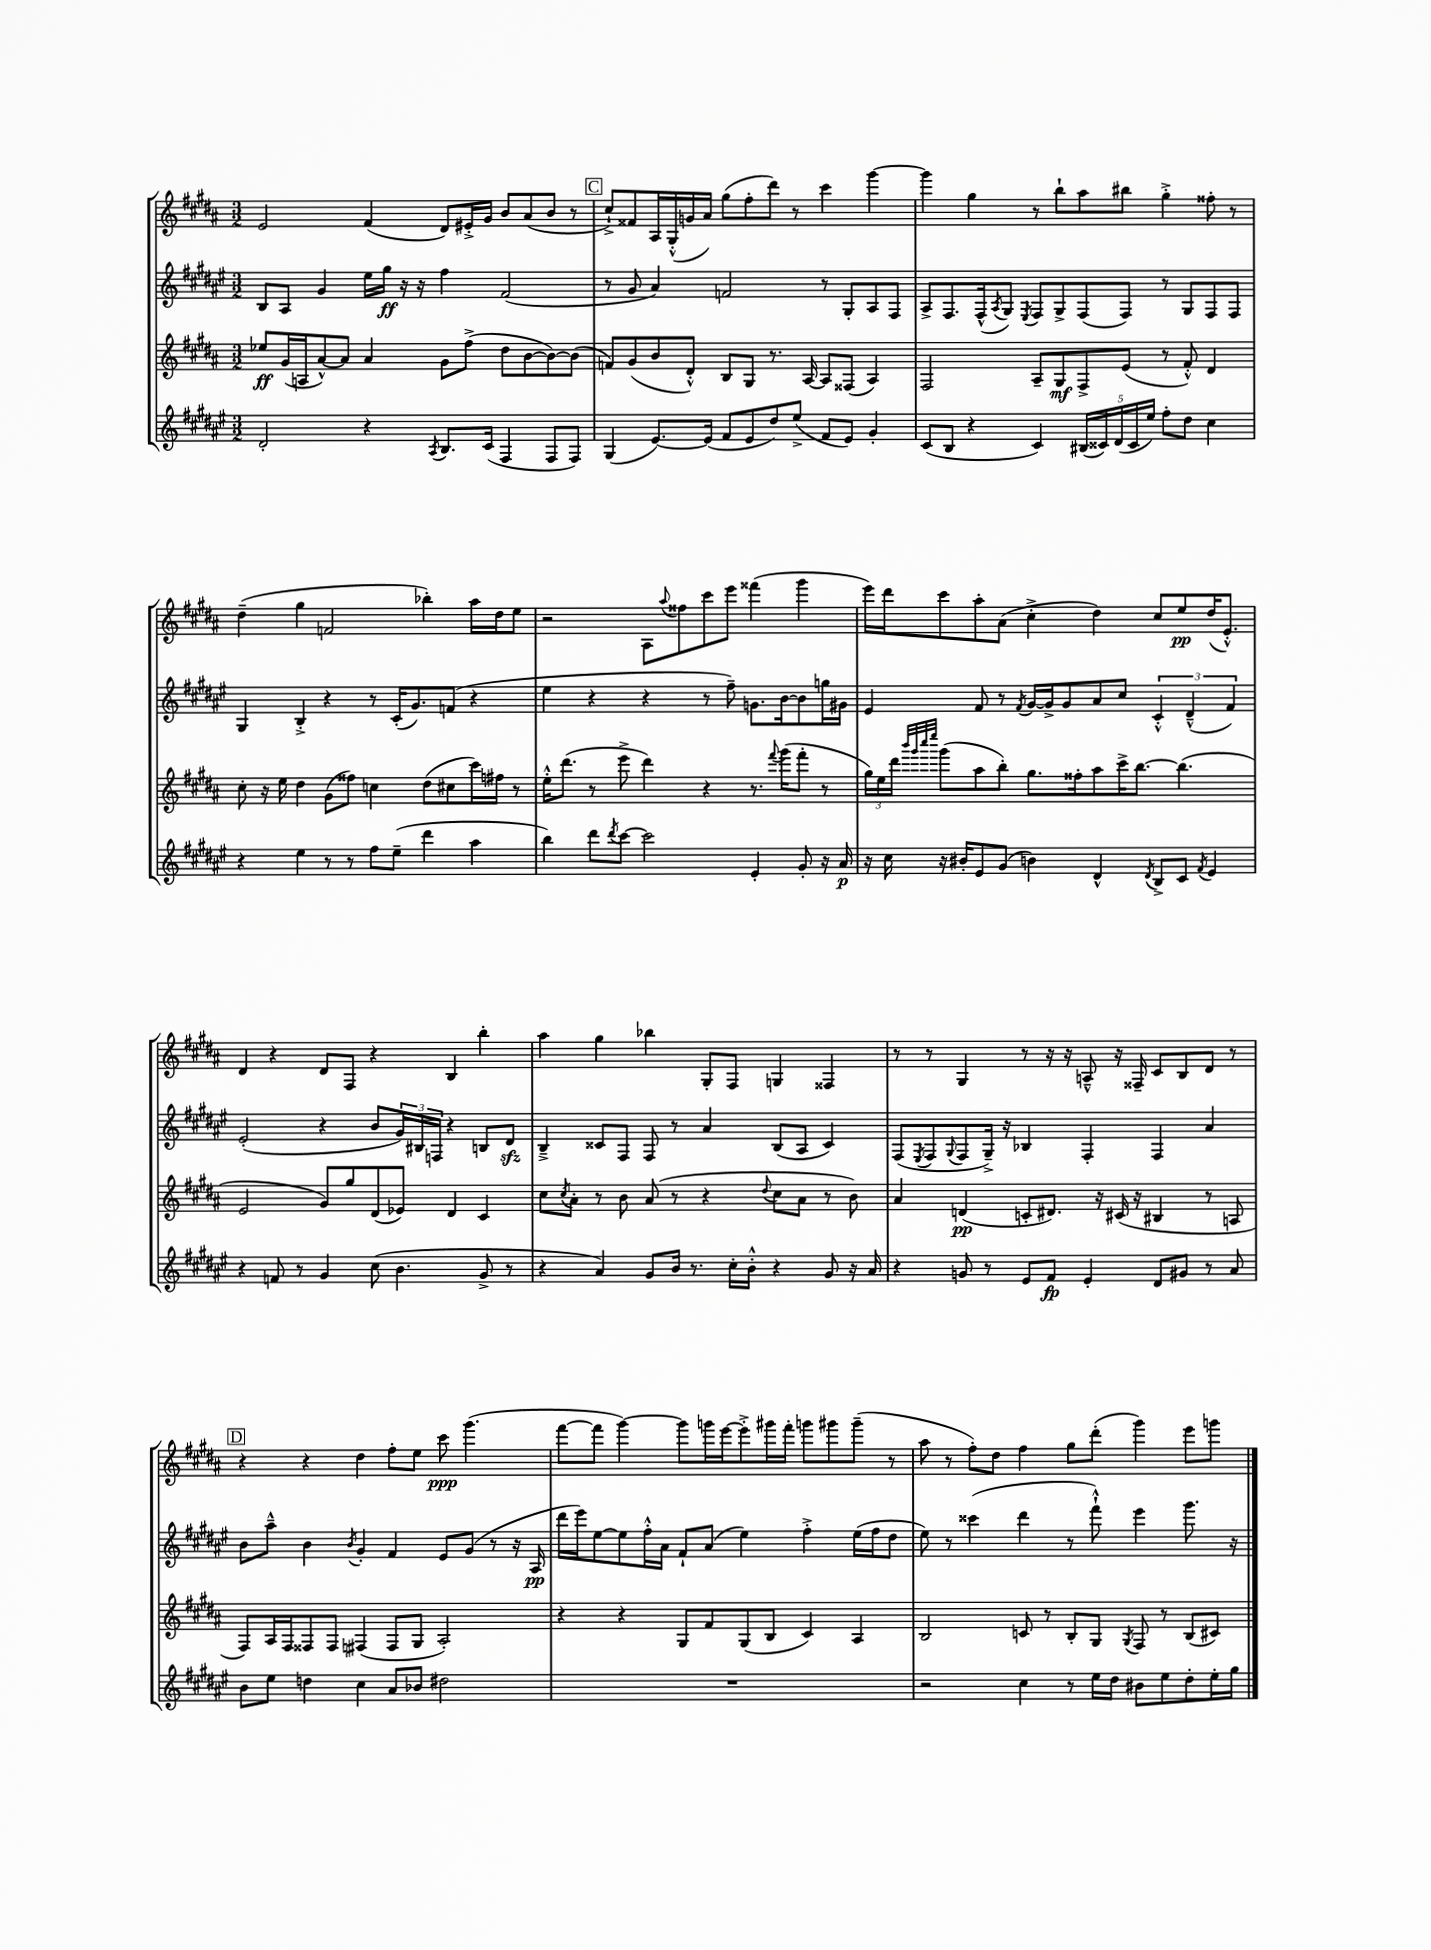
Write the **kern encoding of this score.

**kern	**kern	**kern	**kern
*staff4	*staff3	*staff2	*staff1
*clefG2	*clefG2	*clefG2	*clefG2
*k[f#c#g#d#a#e#]	*k[f#c#g#d#a#]	*k[f#c#g#d#a#e#]	*k[f#c#g#d#a#]
*M3/2	*M3/2	*M3/2	*M3/2
2d#'	8ee-	8B	2e
.	(16g#	8A#	.
.	16A	.	.
.	[8a#^^)	4g#	.
.	8a#]	.	.
4r	4a#	16ee#	(4f#
.	.	16gg#	.
.	.	16r	.
.	.	16r	.
8qA#	.	.	.
8.B	8g#	4ff#	8d#)
.	(8ff#^	.	16e#'^
(16c#	.	.	16g#
4F#	8dd#	(2f#	8b
.	[8b	.	(8a#
8F#	8b_)	.	8b
8F#)	(8b]	.	8r
=	=	=	=
(4G#	8f)	8r	8cc#`^)
.	(8g#	8g#	8f##
[8.e#)	8b	4a#)	16A#
.	.	.	(16G#'^^
.	8d#'^^)	.	16g
(16e#]	.	.	16a#)
8f#	8B	2f	(8gg#
8e#	8G#	.	8ff#'
8dd#)	8.r	.	8ddd#)
(8ee#^	.	.	8r
.	[16A#	.	.
8f#	8A#]	8r	4ccc#
8e#)	(8F##	8G#'	.
4g#'	4A#)	8A#	[4ggg#
.	.	8F#	.
=	=	=	=
(8c#	2F#	8A#^	4ggg#]
8B	.	8.F#	.
4r	.	.	4gg#
.	.	(16F#^^	.
.	.	8qA#	.
.	.	8G#)	.
.	.	8qE#	.
4c#)	8A#~	8F#	8r
.	8G#	8G#^	8bb`
(20B#	8F#^	(8F#	8aa#
20c##)	.	.	.
(20d#	.	.	.
.	(8e	8F#)	8bb#
20c##	.	.	.
20ee#)	.	.	.
8ff#'	8r	8r	4gg#'^
8dd#	8f#'^^)	8G#	.
4cc#	4d#	8F#	8ff##'
.	.	8F#	8r
=	=	=	=
4r	8cc#'	4G#	(4dd#~
.	16r	.	.
.	16ee	.	.
4ee#	4dd#	4B'^	4gg#
8r	(8g#	4r	2f
8r	8ff##)	.	.
8ff#	4cc	8r	.
(8ee#~	.	(16c#'	.
.	.	8.g#)	.
4ddd#	(8dd#	.	4bb-')
.	8cc#	(8f	.
4aa#	16ccc#)	4r	16aa#
.	16ff#	.	16dd#
.	8r	.	8ee
=	=	=	=
4bb)	16ee'^^	4ee#	2r
.	(8.ddd#	.	.
8ddd#	8r	4r	.
8qddd#	.	.	.
[8ccc#	8eee^	.	.
2ccc#]	4ddd#)	4r	8A#
.	.	.	8qqaa#
.	.	.	8ff##
.	4r	8r	8ccc#
.	.	8ff#~)	8eee
4e#'	8.r	8.g	(4fff##
.	8qqfff#	.	.
.	(16ggg#	[16b	.
8g#'	8fff#'	8b]	4ggg#
16r	8r	16gg	.
16a#	.	16g#	.
=	=	=	=
16r	24gg#)	4e#	16eee)
.	24ee	.	.
16cc#	.	.	16ddd#
.	24ddd#	.	.
.	32qqbbb	.	.
.	32qqggg#	.	.
.	32qqcccc#	.	.
.	32qqeeee	.	.
16r	(8ggg#	.	8ccc#
16b#'	.	.	.
8e#	8aa#	8f#	8aa#'
(8g#	8bb')	8r	(8a#
.	.	8qf#	.
4b)	8.gg#	[16g#	4cc#'^
.	.	16g#^]	.
.	.	8g#	.
.	16ff##'	.	.
4d#^^	8aa#	8a#	4dd#)
.	16ccc#^	8cc#	.
.	[8.bb	.	.
8qd#	.	.	.
8B^	.	6c#'^^	8cc#
8c#	(4.bb]	.	8ee
.	.	(6d#~^^	.
8qf#	.	.	.
4e#	.	.	(16dd#
.	.	.	8.e'^^)
.	.	6f#)	.
=	=	=	=
4r	2e	(2e#'	4d#
8f	.	.	4r
8r	.	.	.
4g#	8g#)	4r	8d#
.	8gg#	.	8F#
(8cc#	(8d#	8b	4r
4.b	8e-)	24g#)	.
.	.	24B#	.
.	.	24F	.
.	4d#	4r	4B
8g#^	4c#	8B	4bb'
8r	.	8d#	.
=	=	=	=
4r	8cc#	4B~^	4aa#
.	8qcc#	.	.
.	8a#'	.	.
4a#)	8r	8c##	4gg#
.	8b	8F#	.
8g#	(8a#	8F#	4bb-
16b	8r	8r	.
8.r	.	.	.
.	4r	4a#	8G#'
16cc#'	.	.	8F#
16b'^^	.	.	.
.	8qqdd#	.	.
4r	8cc#	(8B	4G
.	8a#	8A#	.
8g#	8r	4c##)	4F##
16r	8b)	.	.
16a#	.	.	.
=	=	=	=
4r	4a#	(8F#	8r
.	.	8qE#	.
.	.	8F#	8r
.	.	8qqG#	.
8g	(4d	8F#	4G#
8r	.	16G#~^)	.
.	.	16r	.
8e#	8c'	4B-	8r
8f#	8.d#)	.	16r
.	.	.	16r
4e#'	.	4F#'	8A~^^
.	16r	.	.
.	(16c#	.	16r
.	16r	.	16F##~
8d#	4B#	4F#	8c#
8g#	.	.	8B
8r	8r	4a#	8d#
8a#	8A	.	8r
=	=	=	=
8b	8F#)	8b	4r
8ee#	16A#	8aa#~^^	.
.	16F#	.	.
4dd	8F##	4b	4r
.	8F##	.	.
.	.	8qb	.
4cc#	(4F#	4g#'	4dd#
8a#	8F#	4f#	8ff#'
8b-	8G#	.	8ee
2dd#	2A#')	8e#	8ccc#
.	.	(8g#	(4.ggg#
.	.	8r	.
.	.	16r	.
.	.	16A#	.
=	=	=	=
1.r	4r	16ddd#	[8fff#
.	.	16eee#)	.
.	.	[8ee#	8fff#]
.	4r	8ee#]	[4ggg#)
.	.	16ff#'^^	.
.	.	16a#	.
.	8G#	8f#`	8ggg#]
.	8f#	(8a#	16ggg
.	.	.	[16eee
.	(8G#	4ee#)	8eee'^]
.	8B	.	16ggg#
.	.	.	16fff#'
.	4c#)	4ff#'^	8ggg
.	.	.	8ggg#
.	4A#	(16ee#	(8ggg#~
.	.	16ff#	.
.	.	8dd#	8r
=	=	=	=
2r	2B	8ee#)	8aa#
.	.	8r	8r
.	.	(4ccc##	8ff#')
.	.	.	8dd#
4cc#	8c	4ddd#	4ff#
.	8r	.	.
8r	8B'	8r	8gg#
16ee#	8G#	8fff#`^^)	(8ddd#'
16dd#	.	.	.
.	8qG#	.	.
8b#	8F#	4eee#	4ggg#)
8ee#	8r	.	.
8dd#'	(8B	8.ggg#	8eee
16ee#'	8c#)	.	8ggg
16gg#	.	16r	.
==	==	==	==
*-	*-	*-	*-
